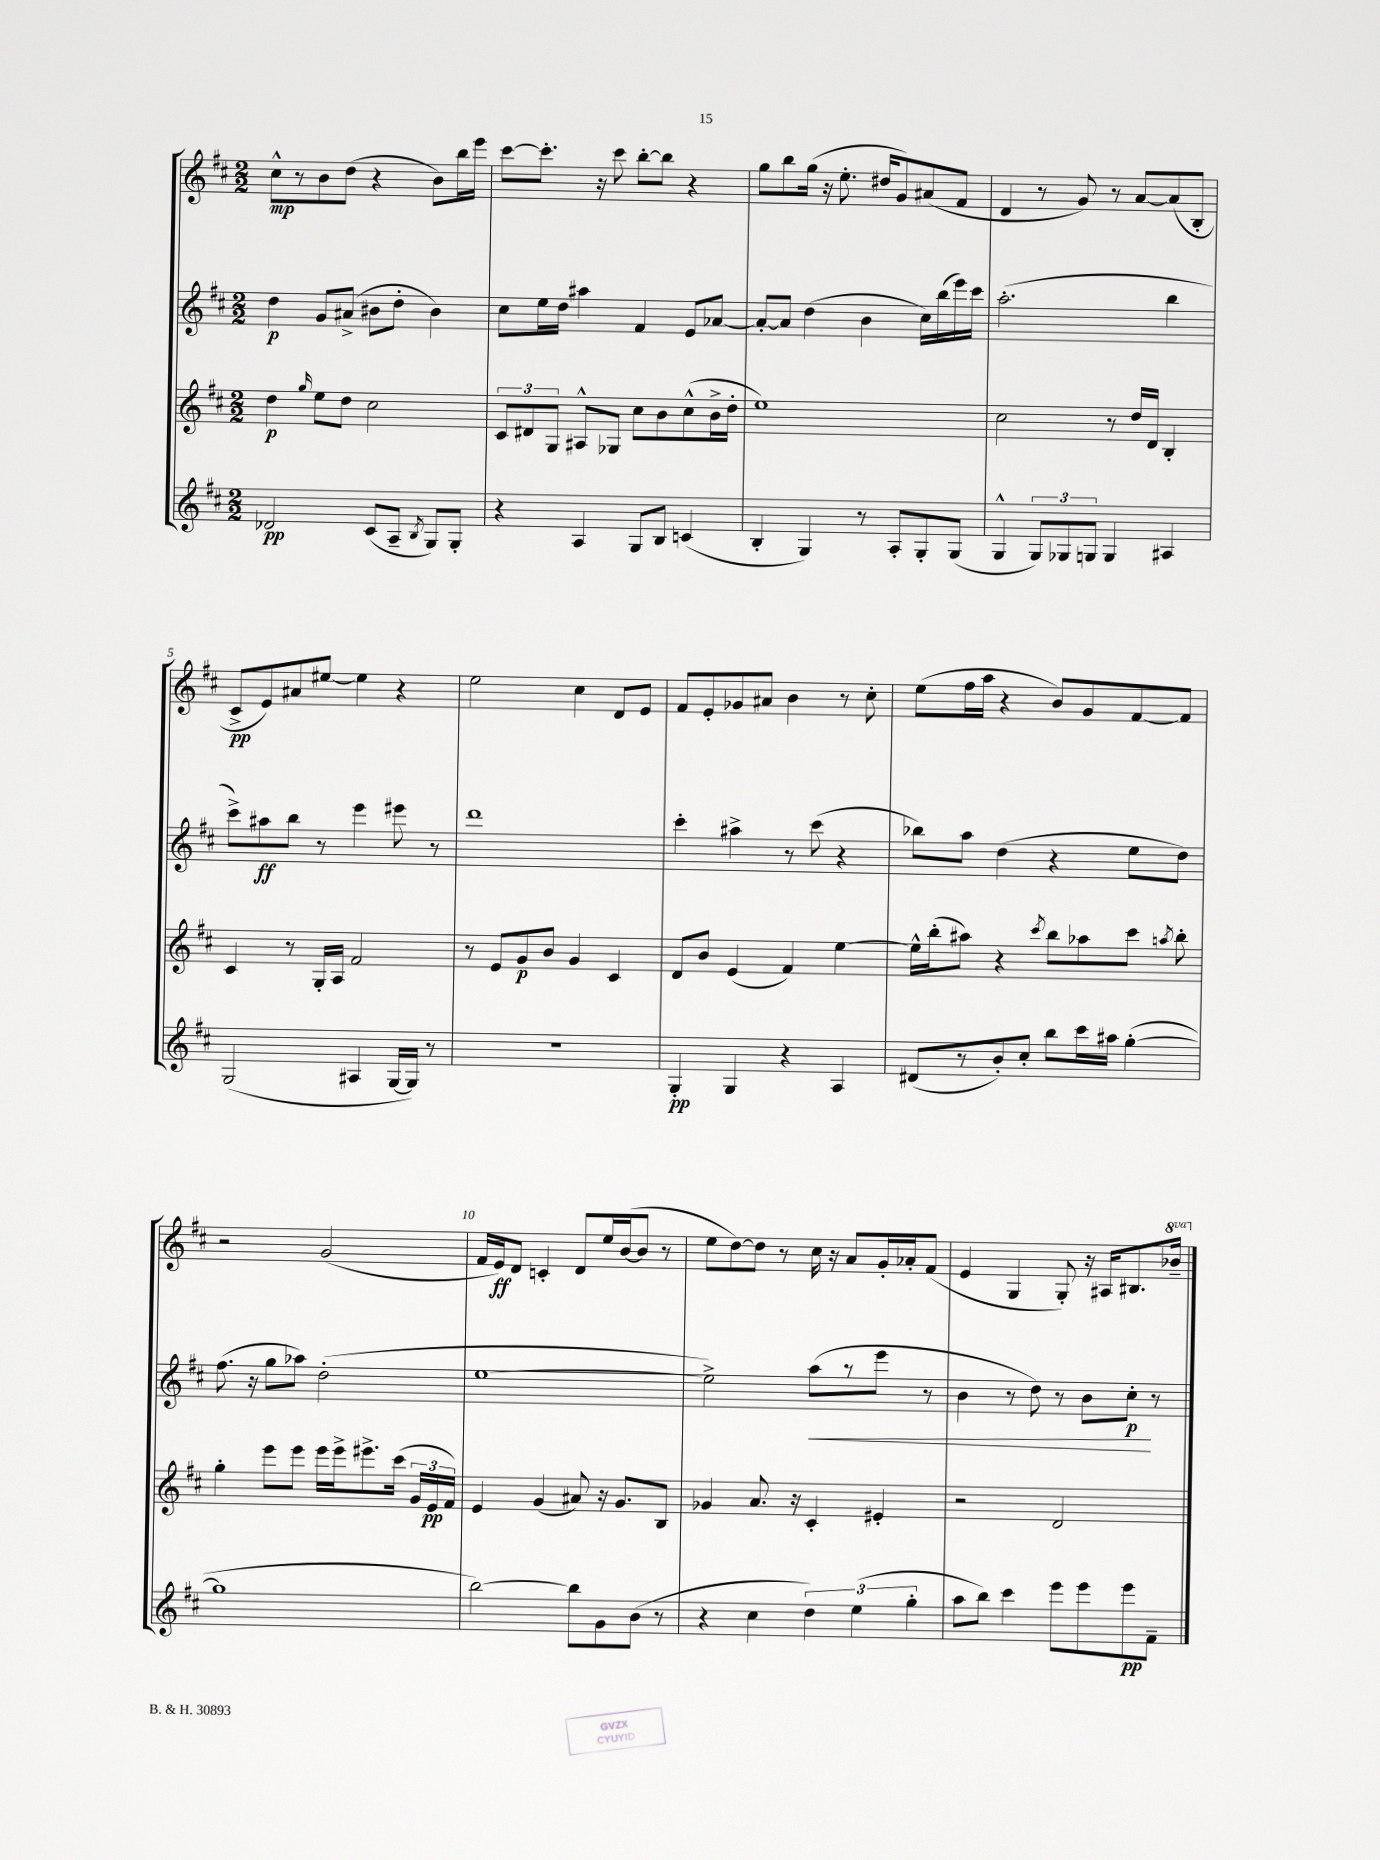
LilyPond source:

<<
\new StaffGroup <<
\new Staff = "s0" {
    \clef treble \key d \major \numericTimeSignature \time 2/2 \set Staff.ottavationMarkups = #ottavation-simple-ordinals
    \autoBeamOff cis''8[-^\mp r8 b'8 d''8]( r4 b'8[) b''16 e'''16] |
    cis'''8[~ cis'''8.]-. r16 cis'''8 b''8[~-. b''8] r4 |
    g''8[ b''8 g''16]( r16 e''8.-. dis''16[ g'8) ais'8( fis'8] |
    d'4 r8 g'8) r8 a'8[~ a'8( b8]-. |
    cis'8[->\pp e'8) ais'8 eis''8]~ eis''4 r4 |
    e''2 cis''4 d'8[ e'8] |
    fis'8[ e'8-. ges'8 ais'8] b'4 r8 cis''8-. |
    e''8[( fis''16 a''16] r4 b'8[) g'8 fis'8~ fis'8] |
    r2 g'2( |
    fis'16[ e'16\ff) d'8] c'4-. d'8[ e''16 b'16~( b'8] r8 |
    e''8[ d''8~) d''8] r8 cis''16 r16 a'8[ g'16-. aes'16-. fis'8]( |
    e'4 g4 g8-.) r16 ais16[ bis8. \ottava #1 bes''16]-- \ottava #0 \bar "|." |
}
\new Staff = "s1" {
    \clef treble \key d \major \numericTimeSignature \time 2/2
    \autoBeamOff d''4\p g'8[ ais'8]->( bis'8[ d''8]-. bis'4) |
    cis''8[ e''16 d''16] ais''4 fis'4 e'8[ aes'8]~ |
    aes'8[~-. aes'8] d''4( b'4 cis''16[) b''16( e'''16) cis'''16] |
    a''2.-.( b''4 |
    cis'''8[->) ais''8\ff b''8] r8 e'''4 eis'''8 r8 |
    d'''1 |
    cis'''4-. ais''4-> r8 cis'''8( r4 |
    bes''8[) a''8] d''4( r4 e''8[ d''8]) |
    fis''8.( r16 g''8[ aes''8]) d''2-.( |
    e''1~ |
    e''2->) a''8[\<( r8 e'''8] r8 |
    b'4 r8 d''8) r8 b'8[ cis''8]-.\p\! r8 \bar "|." |
}
\new Staff = "s2" {
    \clef treble \key d \major \numericTimeSignature \time 2/2
    \autoBeamOff d''4\p \grace { g''16 } e''8[ d''8] cis''2 |
    \tuplet 3/2 { cis'8[ dis'8 g8] } ais8[-^ ges8] cis''8[ b'8 cis''8-^( b'16-> d''16]-. |
    e''1) |
    cis''2 r8 d''16[ d'16] b4-. |
    cis'4 r8 g16[-. a16] fis'2 |
    r8 e'8[ g'8\p b'8] g'4 cis'4 |
    d'8[ b'8] e'4( fis'4) e''4~ |
    e''16[-^ b''16-.( ais''8]) r4 \acciaccatura { cis'''8 } b''8[ aes''8 cis'''8] \acciaccatura { a''8 } b''8-. |
    g''4-. e'''8[ e'''8] e'''16[ e'''16-> eis'''8.-> cis'''16]( \tuplet 3/2 { g'16[ e'16\pp fis'16]) } |
    e'4 g'4( ais'8) r16 g'8.[ b8] |
    ges'4 a'8. r16 cis'4-. eis'4-. |
    r2 d'2 \bar "|." |
}
\new Staff = "s3" {
    \clef treble \key d \major \numericTimeSignature \time 2/2
    \autoBeamOff des'2\pp cis'8[( a8]-- \acciaccatura { b8 } g8[) g8]-. |
    r4 a4 g8[ b8] c'4( |
    b4-. g4) r8 a8[-. g8-. g8]( |
    g4-^ \tuplet 3/2 { g8[) ges8 g8] } g4 ais4 |
    g2( ais4 g16[~ g16]) r8 |
    R1 |
    g4-.\pp g4 r4 a4 |
    dis'8[( r8 b'8-.) cis''8]-. b''8[ cis'''16 ais''16] g''4~-.( |
    g''1 |
    b''2~) b''8[ g'8 b'8]( r8 |
    r4 cis''4 \tuplet 3/2 { d''4) e''4( g''4-. } |
    a''8[ b''8]) cis'''4 e'''8[ e'''8 e'''8\pp fis'8]-- \bar "|." |
}
>>
>>
\layout { \context { \Score \override BarNumber.break-visibility = ##(#f #t #t) barNumberVisibility = #(every-nth-bar-number-visible 5) } }
